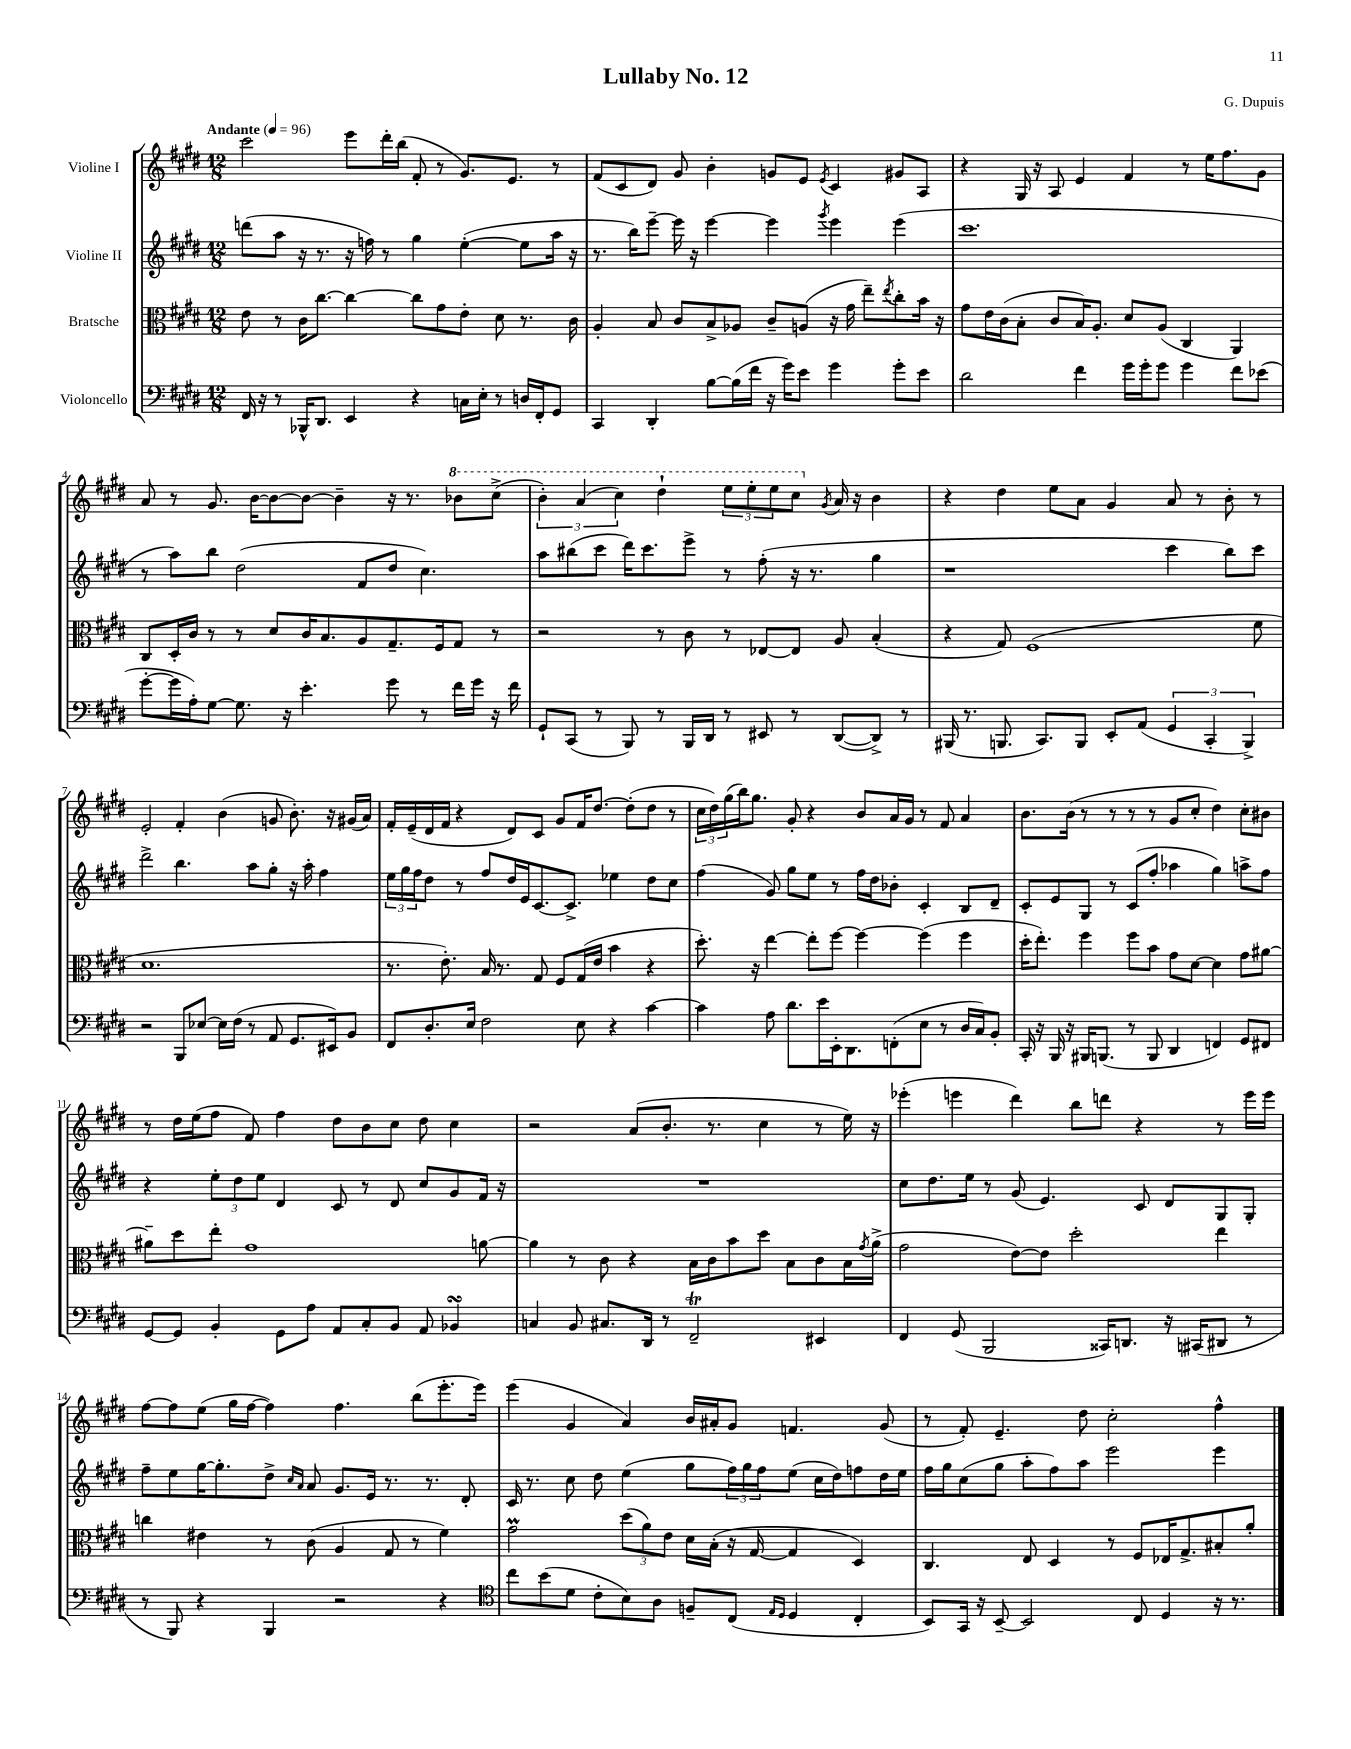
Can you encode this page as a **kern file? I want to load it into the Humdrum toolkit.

**kern	**kern	**kern	**kern
*part4	*part3	*part2	*part1
*staff4	*staff3	*staff2	*staff1
*I"Violoncello	*I"Bratsche	*I"Violine II	*I"Violine I
*clefF4	*clefC3	*clefG2	*clefG2
*k[f#c#g#d#]	*k[f#c#g#d#]	*k[f#c#g#d#]	*k[f#c#g#d#]
*M12/8	*M12/8	*M12/8	*M12/8
*MM96	*MM96	*MM96	*MM96
=1	=1	=1	=1
!	!	!	!LO:TX:a:B:t=Andante
16FF#/	8e\	(8dddn\L	2ccc#\
16r	.	.	.
8r	8r	8aa\J	.
16BBB-X^^/KL	16c#\KL	16r	.
8.DD#/J	[8.cc#\J	8.r	.
4EE/	4cc#\_	16r	8eee\L
.	.	16ffn\)	.
.	.	8r	16ddd#'\L
.	.	.	(16bb\JJ
4r	8cc#\L]	4gg#\	8f#'/
.	8g#\	.	8r
16Cn\LL	8e'\J	([4ee'\	8.g#/L)
16E'\JJ	.	.	.
8r	8d#\	.	.
.	.	.	8.e/J
16Dn/LL	8.r	8ee\L]	.
16FF#'/J	.	.	.
8GG#/J	.	16aa\Jk	8r
.	16c#\	16r	.
=2	=2	=2	=2
4CC#/	4A'/	8.r	(8f#/L
.	.	.	8c#/
.	.	16bb\KL)	.
4DD#'/	8B/	[8eee~\J	8d#/J)
.	8c#/L	16eee\]	8g#/
.	.	16r	.
[8B\L	8B^/	[4eee\	4b'\
(16B\L]	8A-X/J	.	.
16f#\JJ	.	.	.
16r	8c#~/L	4eee\]	8gn/L
16g#\KL)	.	.	.
8e\J	(8An/J	.	8e/J
.	.	8qggg#/	8qe/
4g#\	16r	4eee\	4c#/
.	16g#\	.	.
.	8ee~\L)	.	.
.	8qee/	.	.
8g#'\L	8cc#'\	(4eee\	8g#X/L
8e\J	16b\Jk	.	8A/J
.	16r	.	.
=3	=3	=3	=3
2d#\	8g#\L	1.ccc#	4r
.	16e\L	.	.
.	(16c#\J	.	.
.	8B'\J	.	16G#/
.	.	.	16r
.	8c#/L	.	8A/
4f#\	16B/K)	.	4e/
.	8.A'/J	.	.
16g#\LL	8d#/L	.	4f#/
16g#'\J	.	.	.
8g#\J	(8A/J	.	.
4g#\	4C#/	.	8r
.	.	.	16ee\KL
.	.	.	8.ff#\
8f#\L	4AA/)	.	.
(8e-X\J	.	.	8g#\J
!!LO:LB:g=z
=4	=4	=4	=4
[8g#'\L	8C#/L	8r	8a/
16g#\L]	16D#'/L	8aa\L)	8r
16A'\J)	16c#/JJ	.	.
[8G#\J	8r	8bb\J	8.g#/
8.G#\]	8r	(2dd#\	.
.	.	.	[16b\KL
.	8d#/L	.	8b\_
16r	.	.	.
4.e'\	16c#/K	.	8b\J_
.	8.B/	.	.
.	.	.	4b~\]
.	8A/	8f#/L	.
8g#\	8.G#~/	8dd#/J	16r
.	.	.	8.r
8r	.	4.cc#\)	.
.	16F#/k	.	.
*	*	*	*8va
16f#\LL	8G#/J	.	8bb-X\L
16g#\JJ	.	.	.
16r	8r	.	(8ccc#^\J
16f#\	.	.	.
=5	=5	=5	=5
8GG#`/L	2r	8aa\L	6bb'\)
(8CC#/J	.	(8bb#X\	.
.	.	.	(6aa/
8r	.	8ccc#\J	.
.	.	.	6ccc#\)
8BBB/)	.	16ddd#\KL)	.
.	.	8.ccc#\	.
8r	8r	.	4ddd#`\
16BBB/LL	8c#\	8eee^\J	.
16DD#/JJ	.	.	.
8r	8r	8r	12eee\L
.	.	.	12eee'\
8EE#X/	[8E-X/L	(8ff#'\	.
.	.	.	12eee\
8r	8E-/J]	16r	8ccc#\J
.	.	8.r	.
*	*	*	*X8va
.	.	.	8qg#/
([8DD#/L	8A/	.	16a/
.	.	.	16r
8DD#^/J])	(4B'/	4gg#\	4b\
8r	.	.	.
=6	=6	=6	=6
(16BBB#X/	4r	1r	4r
8.r	.	.	.
8.BBBn/	8G#/)	.	4dd#\
.	(1F#	.	.
8.CC#/L)	.	.	.
.	.	.	8ee\L
8BBB/J	.	.	8a\J
8EE'/L	.	.	4g#/
(8AA/J	.	.	.
6GG#/	.	4ccc#\	8a/
.	.	.	8r
6CC#'/	.	.	.
.	.	8bb\L)	8b'\
6BBB^/)	.	.	.
.	8f#\	8ccc#\J	8r
!!LO:LB:g=z
=7	=7	=7	=7
2r	1.d#	2ddd#^\	2e'/
8BBB/L	.	4.bb\	4f#'/
[8E-X/J	.	.	.
16E-\LL]	.	.	(4b\
(16F#\JJ	.	.	.
8r	.	8aa\L	.
8AA/	.	8gg#'\J	8gn/
8.GG#/L	.	16r	8.b'\)
.	.	16aa'\	.
.	.	4ff#\	.
16EE#X/k)	.	.	16r
8BB/J	.	.	(16g#X/LL
.	.	.	16a/JJ)
=8	=8	=8	=8
8FF#/L	8.r	24ee\LL	16f#'/LL
.	.	24gg#\	.
.	.	.	(16e~/
.	.	24ff#\J	.
8.D#'/	.	8dd#\J	16d#/
.	8.e'\)	.	16f#/JJ
.	.	8r	4r
16E/Jk	.	.	.
2F#\	16B/	8ff#/L	.
.	8.r	.	.
.	.	16dd#/L	8d#/L)
.	.	16e/J	.
.	8G#/	[8.c#/	8c#/J
.	8F#/L	.	8g#/L
.	.	8.c#^/J]	.
8E\	(16G#/L	.	16f#/K
.	16e/JJ	.	[8.dd#/J
4r	4b\	4ee-X\	.
.	.	.	(8dd#'\L]
[4c#\	4r	8dd#\L	8dd#\J
.	.	8cc#\J	8r
=9	=9	=9	=9
4c#\]	8.dd#'\)	(4ff#\	24cc#\LL
.	.	.	24dd#\)
.	.	.	(24gg#\
.	.	.	16bb\J)
.	16r	.	8.gg#\J
8A\	[4ee\	8g#/)	.
8.d#\L	.	8gg#\L	8g#'/
.	8ee'\L]	8ee\J	4r
16e\L	.	.	.
16EE'\J	[8ff#\J	8r	.
8.DD#\	.	.	.
.	4ff#\_	16ff#\LL	8b/L
.	.	16dd#\J	.
(8FFn'\	.	8b-X'\J	16a/L
.	.	.	16g#/JJ
8E\J	(4ff#\]	4c#'/	8r
8r	.	.	8f#/
16D#/LL	4ff#\	8B/L	4a/
16C#/J)	.	.	.
8BB'/J	.	8d#~/J	.
=10	=10	=10	=10
16CC#'/	16dd#'\KL	8c#'/L	8.b\L
16r	8.ee'\J)	.	.
16BBB/	.	8e/	.
16r	.	.	(16b\Jk
16BBB#X/KL	4ff#\	8G#/J	8r
(8.BBBn/J	.	.	.
.	.	8r	8r
8r	8ff#\L	(8c#/L	8r
8BBB/	8b\J	8ff#'/J	8r
4DD#/	8g#\L	4aa-X\	8g#/L
.	[8d#\J	.	8cc#'/J
4FFn/)	4d#\]	4gg#\)	4dd#\)
8GG#/L	8g#\L	8aan^\L	8cc#'\L
8FF#X/J	[8a#X\J	8ff#\J	8b#X\J
!!LO:LB:g=z
=11	=11	=11	=11
[8GG#/L	8a#X~\L]	4r	8r
8GG#/J]	8dd#\	.	16dd#\LL
.	.	.	(16ee\J
4BB'/	8ee'\J	12ee'\L	8ff#\J
.	.	12dd#\	.
.	1g#	.	8f#/)
.	.	12ee\J	.
8GG#\L	.	4d#/	4ff#\
8A\J	.	.	.
8AA/L	.	8c#/	8dd#\L
8C#'/	.	8r	8b\
8BB/J	.	8d#/	8cc#\J
8AA/	.	8cc#/L	8dd#\
4BB-XsSSs/	.	8g#/	4cc#\
.	[8an\	16f#/Jk	.
.	.	16r	.
=12	=12	=12	=12
4Cn/	4a\]	1.r	2r
8BB/	8r	.	.
8.C#X/L	8c#\	.	.
.	4r	.	(8a/L
16DD#/Jk	.	.	.
8r	.	.	8.b'/J
2FF#T~/	16B\LL	.	.
.	16c#\J	.	8.r
.	8b\	.	.
.	8dd#\J	.	4cc#\
.	8B\L	.	.
4EE#X/	8c#\	.	8r
.	16B\L	.	16ee\)
.	8qg#/	.	.
.	(16a^\JJ	.	16r
=13	=13	=13	=13
4FF#/	2g#\	8cc#\L	(4eee-X'\
.	.	8.dd#\	.
(8GG#/	.	.	4eeen\
.	.	16ee\Jk	.
2BBB/	.	8r	.
.	[8e\L)	(8g#/	4ddd#\)
.	8e\J]	4.e/)	.
.	2dd#'\	.	8bb\L
16CC##X/KL)	.	.	8dddn\J
8.DDn/J	.	.	.
.	.	8c#/	4r
16r	.	8d#/L	.
(16CC#X/KL	.	.	.
8DD#X/J	4ee\	8G#/	8r
8r	.	8G#'/J	16eee\LL
.	.	.	16eee\JJ
!!LO:LB:g=z
=14	=14	=14	=14
8r	4ccn\	8ff#~\L	[8ff#\L
8BBB/)	.	8ee\	8ff#\]
4r	4e#X\	[16gg#\K	(8ee\J
.	.	8.gg#'\]	.
.	.	.	16gg#\LL
.	.	.	[16ff#\JJ
4BBB/	8r	8dd#^\J	4ff#\])
.	.	16qqcc#/LL	.
.	.	16qqa/JJ	.
.	(8c#\	8a/	.
2r	4A/	8.g#/L	4.ff#\
.	.	16e/Jk	.
.	8G#/	8.r	.
.	8r	.	(8bb\L
.	.	8.r	.
4r	4f#\)	.	8.eee'\
.	.	8d#'/	.
.	.	.	16eee\Jk)
=15	=15	=15	=15
*clefC4	*	*	*
8cc#\L	2g#m\	16c#/	(4eee\
.	.	8.r	.
(8b\	.	.	.
8d#\J	.	8cc#\	4g#/
8c#'\L	.	8dd#\	.
8B\)	(12dd#\L	(4ee\	4a/)
.	12a\)	.	.
8A\J	.	.	.
.	12e\J	.	.
8Fn~/L	16d#\LL	8gg#\L	16b/LL
.	(16B'\JJ	.	16a#X'/J
(8C#/J	16r	24ff#\L)	8g#/J
.	.	24gg#\	.
.	[16G#/	.	.
.	.	24ff#\J	.
16qqE/LL	.	.	.
16qqD#/JJ	.	.	.
4D#/	4G#/]	(8ee\J	4.fn/
.	.	16cc#\LL	.
.	.	16dd#\J)	.
4C#'/	4D#/)	8ffn\	.
.	.	16dd#\L	(8g#/
.	.	16ee\JJ	.
=16	=16	=16	=16
8BB/L)	4.C#/	16ff#\LL	8r
.	.	16gg#\J	.
16GG#/Jk	.	(8cc#\	8f#'/)
16r	.	.	.
[8BB~/	.	8gg#\J	4.e~/
2BB/]	8E/	8aa'\L	.
.	4D#/	8ff#\)	.
.	.	8aa\J	8dd#\
.	8r	2eee\	2cc#'\
8C#/	8F#/L	.	.
4D#/	16E-X/K	.	.
.	8.G#^/	.	.
16r	8B#X'/	4eee\	4ff#^^\
8.r	.	.	.
.	8a'/J	.	.
==	==	==	==
*-	*-	*-	*-
